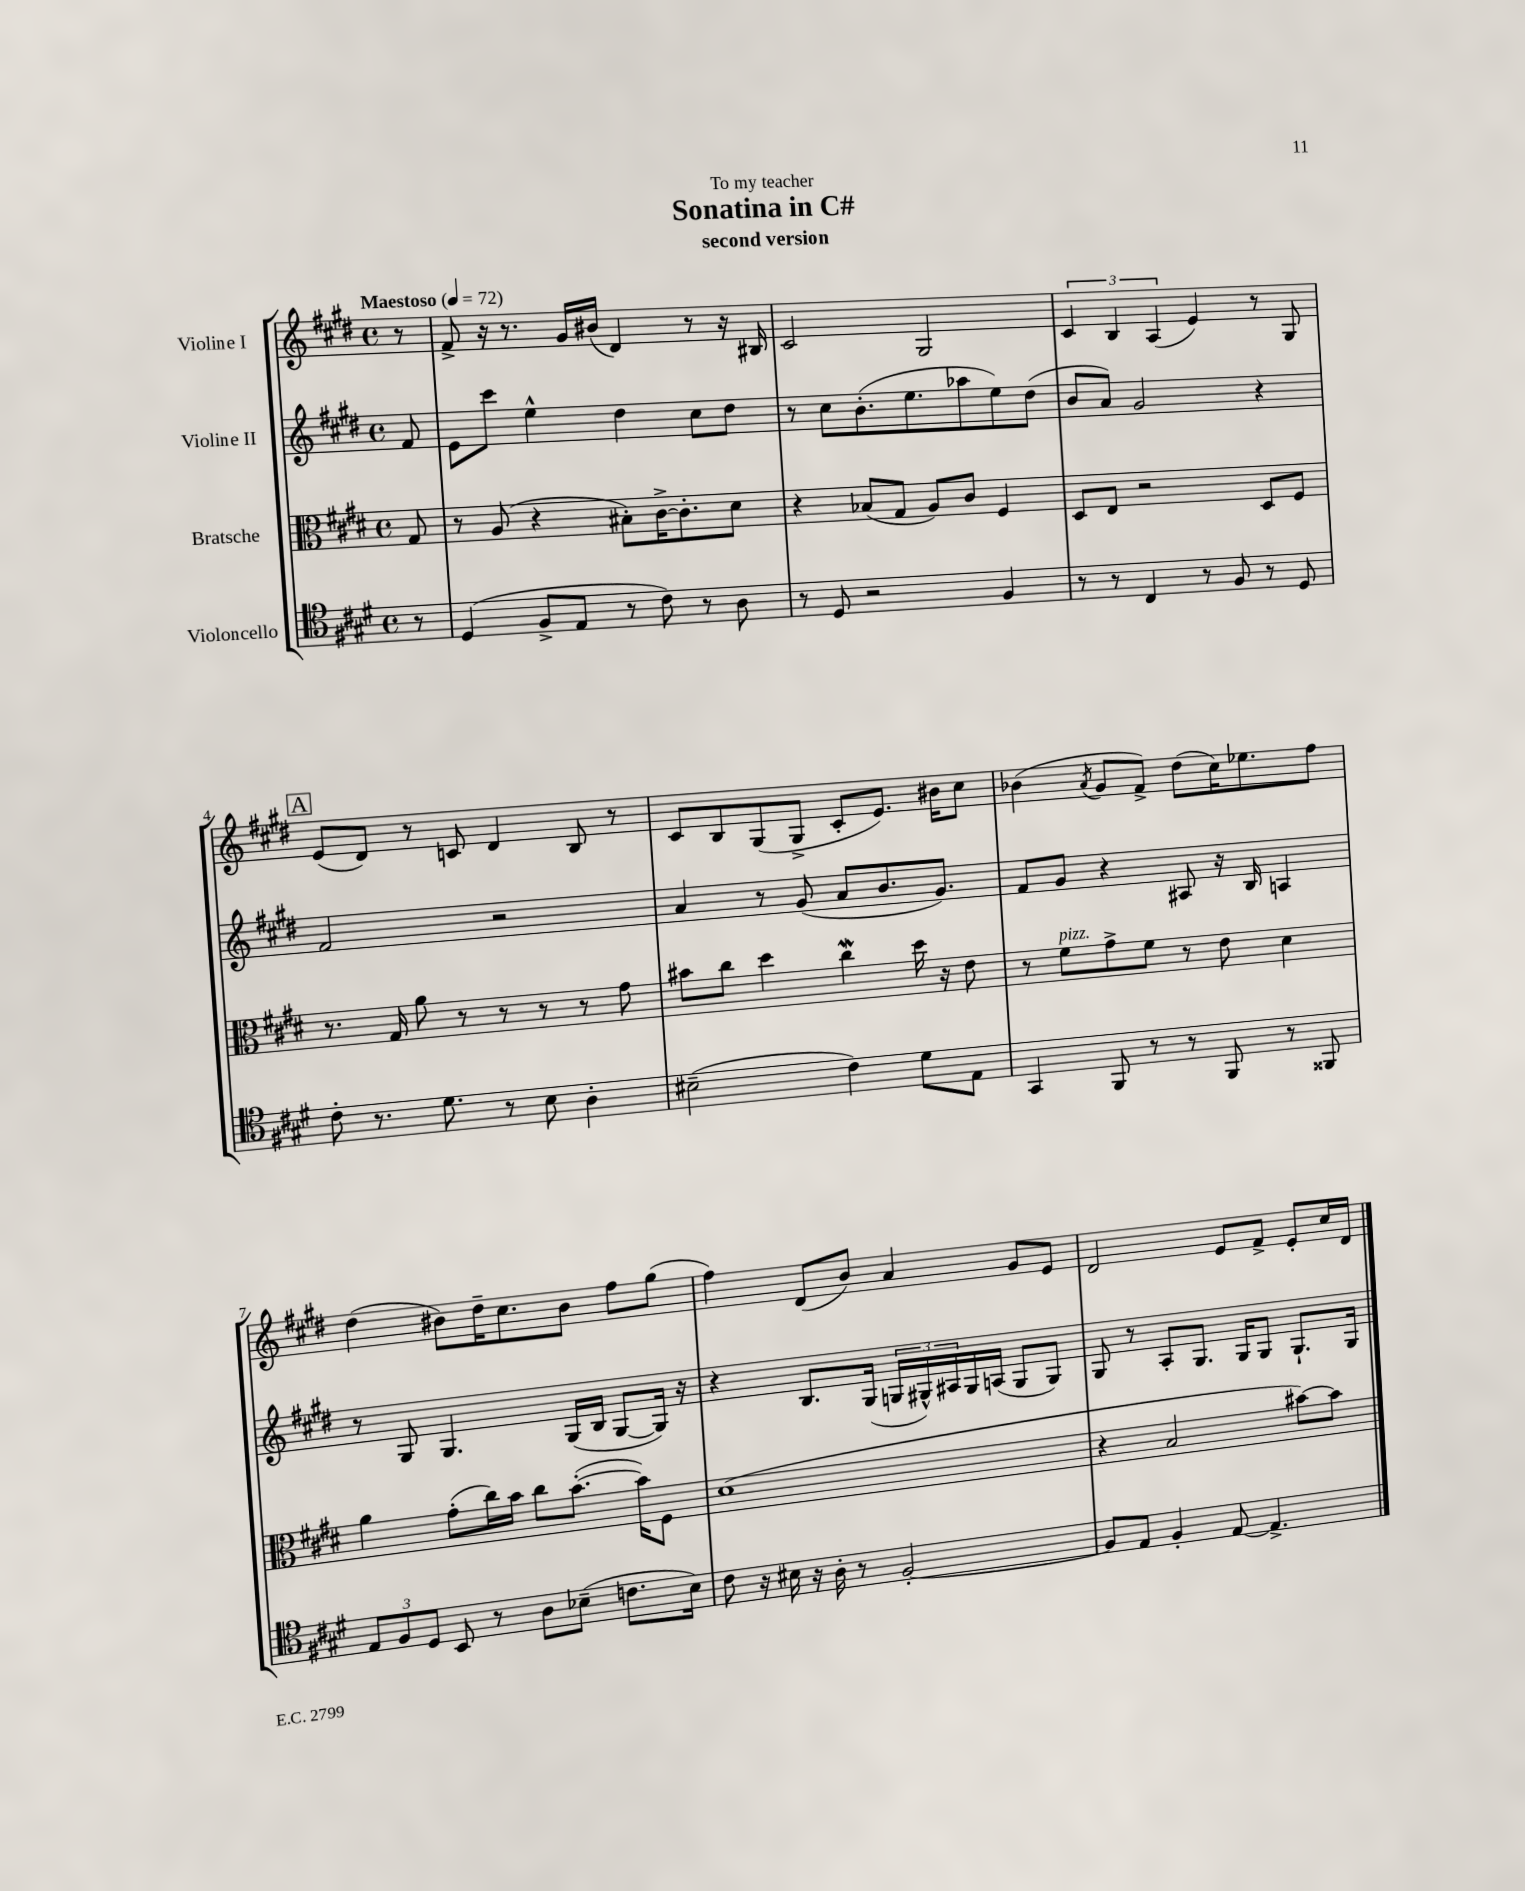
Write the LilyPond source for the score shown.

\header { title = "Sonatina in C#" subtitle = "second version" dedication = "To my teacher" }
<<
\new StaffGroup <<
\new Staff = "s0" \with { instrumentName = "Violine I" } {
    \clef treble \key e \major \defaultTimeSignature \time 4/4 \partial 8 \tempo "Maestoso" 4 = 72
    r8 |
    fis'8-> r16 r8. gis'16 bis'16( dis'4) r8 r16 bis16 |
    cis'2 gis2 |
    \tuplet 3/2 { cis'4 b4 a4( } e'4) r8 gis8 |
    \mark \markup { \box "A" } e'8( dis'8) r8 c'8 dis'4 b8 r8 |
    cis'8 b8 gis8( gis8-> cis'8-. e'8.) bis'16 cis''8 |
    bes'4( \acciaccatura { a'8 } gis'8 fis'8->) dis''8( cis''16) ees''8. fis''8 |
    dis''4( bis'8) dis''16-- cis''8. bis'8 fis''8 gis''8( |
    fis''4) dis'8( b'8) a'4 gis'8 e'8 |
    dis'2 e'8 fis'8-> e'8-. cis''16 dis'16 \bar "|." |
}
\new Staff = "s1" \with { instrumentName = "Violine II" } {
    \clef treble \key e \major \defaultTimeSignature \time 4/4 \partial 8
    fis'8 |
    e'8 cis'''8 e''4-^ dis''4 cis''8 dis''8 |
    r8 cis''8 b'8.-.( e''8. aes''8 e''8) dis''8( |
    b'8 a'8) gis'2 r4 |
    \mark \markup { \box "A" } fis'2 r2 |
    a'4 r8 gis'8( a'8 b'8. gis'8.) |
    fis'8 gis'8 r4 ais8 r16 b16 a4 |
    r8 gis8 gis4. gis16( b16 gis8~ gis16) r16 |
    r4 b8. gis16( \tuplet 3/2 { g16 gis16-^) ais16 } gis16 a16( gis8 gis8) |
    gis8 r8 a8-. gis8. gis16 gis8 gis8.-! gis16 \bar "|." |
}
\new Staff = "s2" \with { instrumentName = "Bratsche" } {
    \clef alto \key e \major \defaultTimeSignature \time 4/4 \partial 8
    gis8 |
    r8 a8( r4 bis8-.) cis'16~-> cis'8.-. dis'8 |
    r4 bes8( gis8 a8) cis'8 fis4 |
    dis8 e8 r2 dis8 fis8 |
    \mark \markup { \box "A" } r8. gis16 a'8 r8 r8 r8 r8 gis'8 |
    bis'8 cis''8 dis''4 cis''4\mordent dis''16 r16 e'8 |
    r8 fis'8^\markup { \italic "pizz." } gis'8-> fis'8 r8 e'8 dis'4 |
    a'4 gis'8-.( cis''16) b'16 cis''8 b'8.~-.( b'16) fis8 |
    dis'1( |
    r4 b2 bis'8~) bis'8 \bar "|." |
}
\new Staff = "s3" \with { instrumentName = "Violoncello" } {
    \clef tenor \key e \major \defaultTimeSignature \time 4/4 \partial 8
    r8 |
    dis4( fis8-> e8 r8 cis'8) r8 a8 |
    r8 dis8 r2 fis4 |
    r8 r8 cis4 r8 fis8 r8 dis8 |
    \mark \markup { \box "A" } cis'8-. r8. dis'8. r8 b8 a4-. |
    bis2--( cis'4) dis'8 e8 |
    gis,4 fis,8 r8 r8 fis,8 r8 fisis,8 |
    \tuplet 3/2 { e8 fis8 dis8 } b,8 r8 a8 bes8--( c'8. bes16) |
    cis'8 r16 bis16 r16 a16-. r8 fis2~-. |
    fis8 e8 fis4-. e8~ e4.-> \bar "|." |
}
>>
>>
